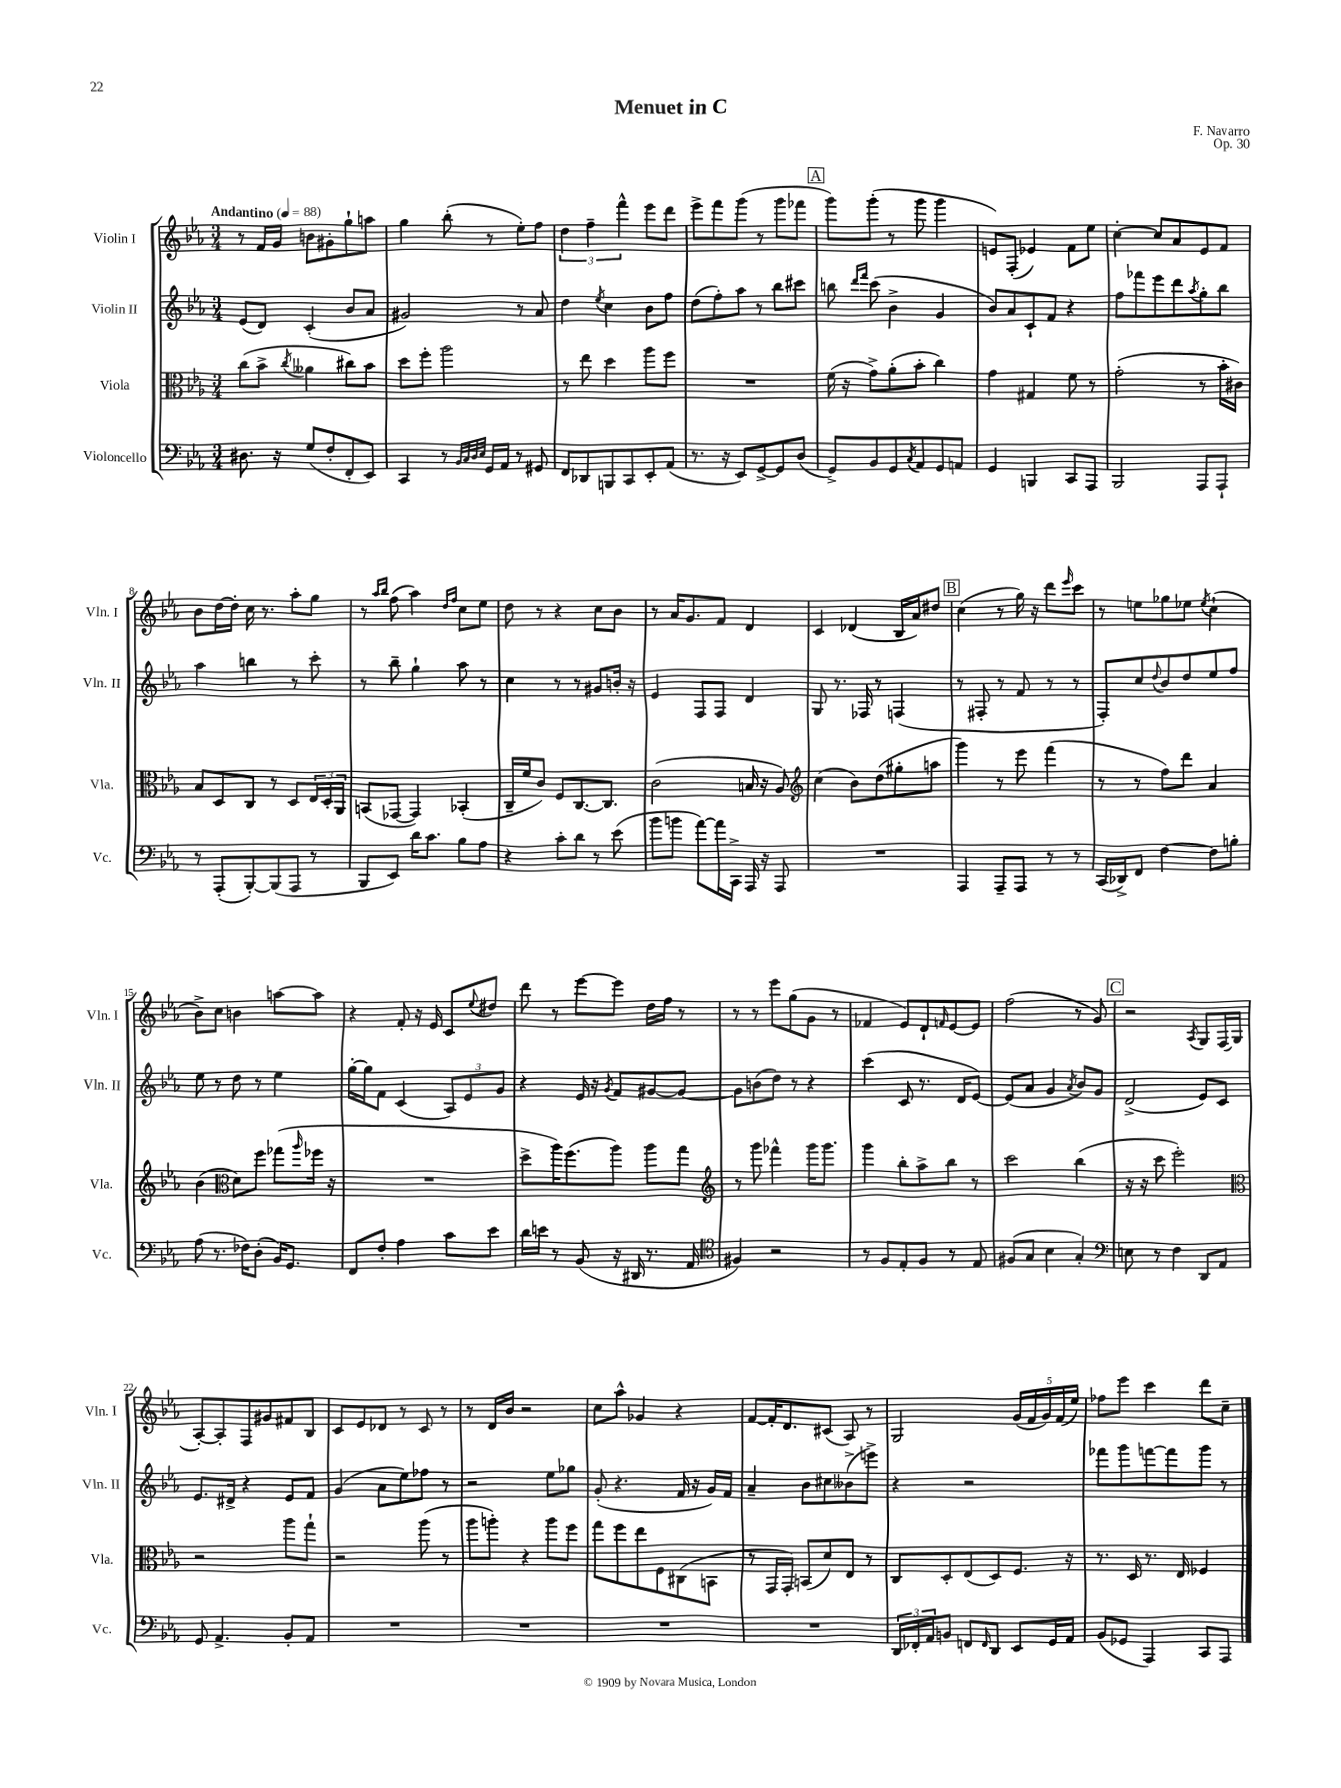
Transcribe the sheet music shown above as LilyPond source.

\header { title = "Menuet in C" composer = "F. Navarro" opus = "Op. 30" }
<<
\new StaffGroup <<
\new Staff = "s0" \with { instrumentName = "Violin I" shortInstrumentName = "Vln. I" } {
    \clef treble \key ees \major \numericTimeSignature \time 3/4 \tempo "Andantino" 4 = 88
    r8 f'16 g'16 b'8 gis'8-. g''8-! a''8 |
    g''4 bes''8-.( r8 ees''8-.) f''8 |
    \tuplet 3/2 { d''4 f''4-- f'''4-^ } ees'''8 d'''8 |
    ees'''8-> f'''8 g'''8( r8 g'''8 fes'''8 |
    \mark \markup { \box "A" } g'''8) g'''8-.( r8 g'''8 g'''4 |
    e'8) f8-.( ees'4) f'8 ees''8 |
    c''4~-. c''8 aes'8 ees'8 f'8 |
    bes'8 d''16~ d''16-. c''16 r8. aes''8-. g''8 |
    r8 \grace { aes''16 bes''16 } f''8( aes''4) \grace { d''16 f''16 } c''8 ees''8 |
    d''8 r8 r4 c''8 bes'8 |
    r8 aes'16 g'8. f'8 d'4 |
    c'4 des'4( bes16 aes'16) dis''8 |
    \mark \markup { \box "B" } c''4( r8 g''16) r16 d'''8 \grace { ees'''16 } c'''8 |
    r8 e''8 ges''8 ees''8 \acciaccatura { ees''8 } c''4-!( |
    bes'8->) c''8 b'4 a''8~ a''8 |
    r4 f'8-. r16 ees'16 c'8 \appoggiatura { ees''8 } dis''8 |
    d'''8 r8 ees'''8~ ees'''8 d''16 f''16 r8 |
    r8 r8 ees'''8 g''8( g'8 r8 |
    fes'4 ees'8) d'8-! \grace { f'16 } ees'8~ ees'8 |
    f''2( r8 g'8) |
    \mark \markup { \box "C" } r2 \acciaccatura { aes8 } g8 f16( g16 |
    aes8~-.) aes8-. f8 gis'8 fis'8 bes8 |
    c'8 ees'8 des'8 r8 c'8 r8 |
    r8 d'16 bes'16 r2 |
    c''8 aes''8-^ ges'4 r4 |
    f'8~ f'16-. d'8. cis'8( aes8) r8 |
    g2 \tuplet 5/4 { g'16( f'16 g'16) f'16( ees''16) } |
    fes''8 ees'''8 c'''4 d'''8 c''8-- \bar "|." |
}
\new Staff = "s1" \with { instrumentName = "Violin II" shortInstrumentName = "Vln. II" } {
    \clef treble \key ees \major \numericTimeSignature \time 3/4
    ees'8( d'8) c'4-.( bes'8 aes'8 |
    gis'2) r8 aes'8 |
    d''4 \acciaccatura { ees''8 } c''4 bes'8 f''8 |
    d''8( f''8-.) aes''8 r8 bes''8 cis'''8 |
    \mark \markup { \box "A" } b''8 \grace { d'''16 f'''16 } c'''8( bes'4-> g'4 |
    bes'8) aes'8 c'8-! f'8 r4 |
    f''8 fes'''8 ees'''8 d'''8 \acciaccatura { aes''8 } g''8-. bes''8 |
    aes''4 b''4 r8 c'''8-. |
    r8 bes''8-- g''4-! aes''8 r8 |
    c''4 r8 r8 gis'8 b'16-. r16 |
    ees'4 f8 f8 d'4 |
    g8 r8. fes16 r8 f4( |
    \mark \markup { \box "B" } r8 fis8-. r8 f'8 r8 r8 |
    f8-.) c''8 \appoggiatura { d''8 } bes'8 d''8 ees''8 f''8 |
    ees''8 r8 d''8 r8 ees''4 |
    g''16~-. g''16 f'8 c'4( \tuplet 3/2 { aes8) ees'8 g'8 } |
    r4 ees'16 r16 \acciaccatura { g'8 } f'8 gis'8~ gis'8~ |
    gis'8 b'8( d''8) r8 r4 |
    c'''4( c'8 r8. d'16 ees'8~) |
    ees'8( aes'8 g'4 \acciaccatura { aes'8 } bes'8) g'8 |
    \mark \markup { \box "C" } d'2->( ees'8) c'8 |
    ees'8. dis'16-> r4 ees'8 f'8 |
    g'4( aes'8 ees''8) fes''8 r8 |
    r2 ees''8 ges''8 |
    g'8-.( r4. f'16 r16 g'16) f'16 |
    aes'4-- bes'8 cis''8 beses'8->( e'''8->) |
    r4 r2 |
    fes'''8 g'''8 f'''8~ f'''8 g'''8 r8 \bar "|." |
}
\new Staff = "s2" \with { instrumentName = "Viola" shortInstrumentName = "Vla." } {
    \clef alto \key ees \major \numericTimeSignature \time 3/4
    c''8( bes'8-> \acciaccatura { c''8 } aeses'4 cis''8) bes'8 |
    d''8 f''8-. aes''2 |
    r8 ees''8 d''4 aes''8 f''8 |
    R2. |
    \mark \markup { \box "A" } f'16( r16 g'8->) aes'8-.( bes'8-. c''4) |
    g'4 gis4 f'8 r8 |
    g'2-.( r8 bes'16-. cis'16) |
    bes8 d8 c8 r8 d8 \tuplet 3/2 { ees16 d16-. aes,16 } |
    b,8( ges,8~ ges,4) bes,4-.( |
    c16-- f'16 c'8) f8 c8.~ c8. |
    c'2( b16 r16 aes8) |
    \clef treble c''4( bes'8) d''8( gis''8-. a''8 |
    \mark \markup { \box "B" } g'''4) r8 ees'''8 f'''4( |
    r8 r8 f''8) d'''8 aes'4 |
    bes'4( \clef alto d'8) f''8 ges''8( \grace { aes''16 } fes''16 r16 |
    R2. |
    d''8-> aes''16) f''8.( aes''8) aes''8 g''8 |
    \clef treble r8 g'''8 fes'''4-^ g'''16 g'''8. |
    g'''4 bes''8-. aes''8-> bes''8 r8 |
    c'''2 bes''4( |
    \mark \markup { \box "C" } r16 r16 c'''8 ees'''2-.) |
    \clef alto r2 aes''8 g''8-! |
    r2 aes''8( r8 |
    aes''8 a''8-.) r4 a''8 f''8 |
    g''8 f''8 ees''8 f8 cis8( b,8 |
    r8 g,16 g,16-.) b,8( d'8) ees8 r8 |
    c8 d8-. ees8( d8) f8. r16 |
    r8. d16 r8. ees16 fes4 \bar "|." |
}
\new Staff = "s3" \with { instrumentName = "Violoncello" shortInstrumentName = "Vc." } {
    \clef bass \key ees \major \numericTimeSignature \time 3/4
    dis8. r16 g8( f8-. f,8-. ees,8) |
    c,4 r8 \grace { bes,32 c32 d32 ees32 } g,16 aes,16 r8 gis,8 |
    f,8 des,8 b,,8 c,8 ees,8-. aes,8( |
    r8. r16 ees,8) g,8~-> g,8 d8( |
    \mark \markup { \box "A" } g,8->) bes,8 g,8 \acciaccatura { c8 } aes,8 g,8 a,8 |
    g,4 b,,4 c,8 aes,,8 |
    bes,,2 aes,,8 aes,,8-! |
    r8 aes,,8-.( bes,,8~-.) bes,,8( aes,,8 r8 |
    bes,,8 ees,8) d'16 c'8. bes8 aes8 |
    r4 c'8-. d'8 r8 ees'8( |
    bes'8 b'8 aes'8~) aes'16 c,16-> aes,,16 r16 aes,,8 |
    R2. |
    \mark \markup { \box "B" } aes,,4 aes,,8-- aes,,8 r8 r8 |
    c,16( des,16->) f,8 f4~ f8 b8-. |
    aes8( r8. fes16) d8-.( bes,16) g,8. |
    f,8 f8-. aes4 c'8 ees'8 |
    d'16 e'16 r8 bes,8( r16 dis,16 r8. aes,16 |
    \clef tenor fis4) r2 |
    r8 f8 ees8-. f8 r8 ees8 |
    fis8( g8 bes4 g4-.) |
    \mark \markup { \box "C" } \clef bass e8 r8 f4 d,8 aes,8 |
    g,8 aes,4.-> bes,8-. aes,8 |
    R2. |
    R2. |
    R2. |
    R2. |
    \tuplet 3/2 { d,16 fes,16-. aes,16 } b,8 f,8 \grace { f,16 } d,8 ees,8 g,16 aes,16 |
    bes,8( ges,8 aes,,4) c,8 aes,,8 \bar "|." |
}
>>
>>
